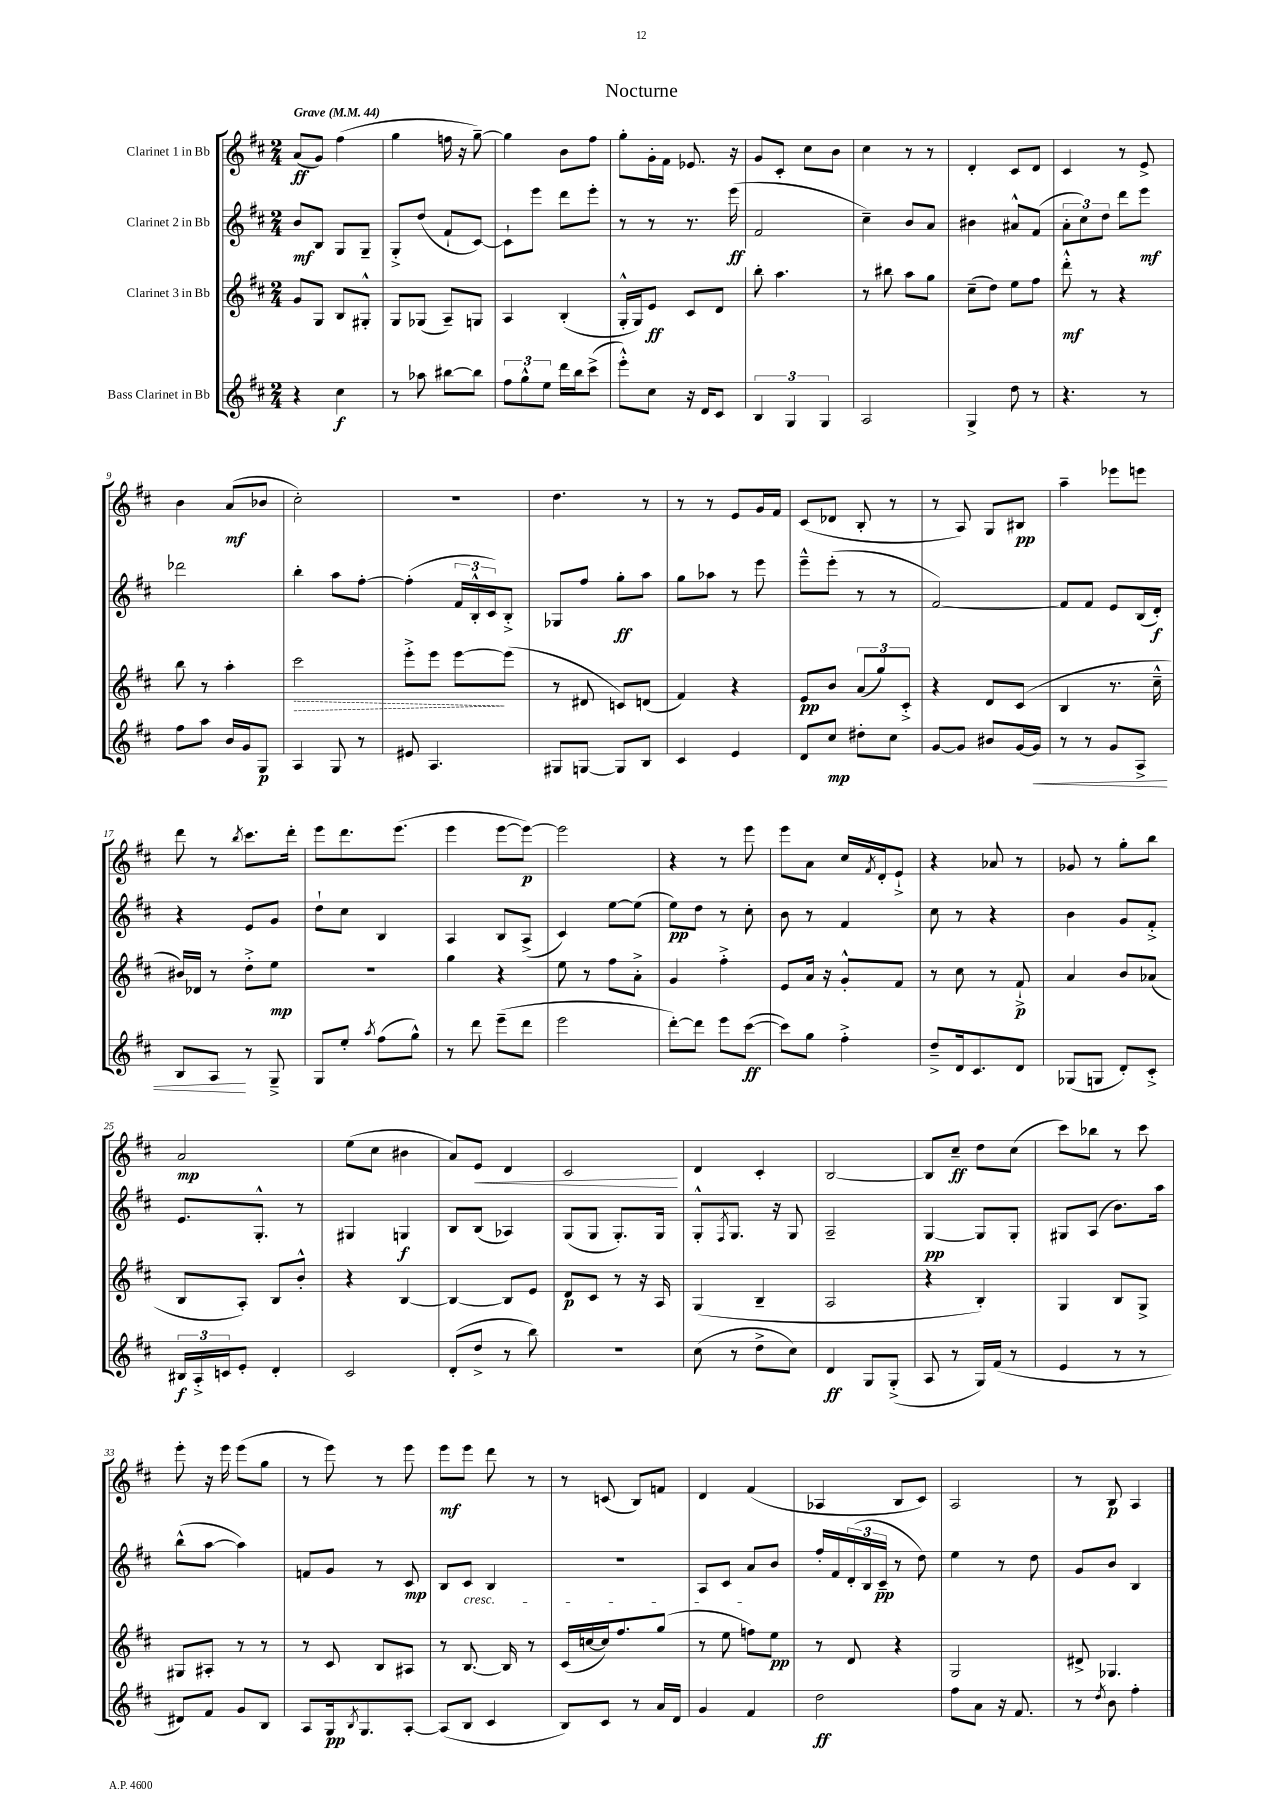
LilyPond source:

\header { title = "Nocturne" }
<<
\new StaffGroup <<
\new Staff = "s0" \with { instrumentName = "Clarinet 1 in Bb" } {
    \clef treble \key d \major \numericTimeSignature \time 2/4 \tempo "Grave" 4 = 44
    a'8\ff( g'8) fis''4( |
    g''4 f''16 r16 g''8~--) |
    g''4 b'8 fis''8 |
    g''8-. g'16-. fis'16 ees'8. r16 |
    g'8 cis'8-. cis''8 b'8 |
    cis''4 r8 r8 |
    d'4-. cis'8 d'8 |
    cis'4 r8 e'8-> |
    b'4 a'8\mf( bes'8 |
    cis''2-.) |
    R2 |
    d''4. r8 |
    r8 r8 e'8 g'16 fis'16 |
    cis'8( des'8 b8-. r8 |
    r8 a8) g8 bis8\pp |
    a''4-- ees'''8 e'''8 |
    d'''8 r8 \acciaccatura { b''8 } cis'''8. d'''16-. |
    e'''8 d'''8. e'''8.( |
    e'''4 e'''8~ e'''8~\p) |
    e'''2 |
    r4 r8 e'''8 |
    e'''8 a'8 cis''16 \acciaccatura { fis'8 } d'16-. e'8-!-> |
    r4 aes'8 r8 |
    ges'8 r8 g''8-. b''8 |
    a'2\mp |
    e''8( cis''8 bis'4 |
    a'8) e'8\< d'4 |
    cis'2\! |
    d'4 cis'4-. |
    b2~ |
    b8 cis''8--\ff d''8 cis''8( |
    cis'''8) bes''8 r8 cis'''8 |
    e'''8-. r16 e'''16 e'''8( g''8 |
    r8 e'''8) r8 e'''8 |
    e'''8\mf e'''8 d'''8 r8 |
    r8 c'8( b8) f'8 |
    d'4 fis'4( |
    aes4 b8 cis'8) |
    a2 |
    r8 b8\p a4 \bar "|." |
}
\new Staff = "s1" \with { instrumentName = "Clarinet 2 in Bb" } {
    \clef treble \key d \major \numericTimeSignature \time 2/4
    b'8\mf b8 g8 g8-- |
    g8-.-> d''8( fis'8-! cis'8~) |
    cis'8-! e'''8 d'''8 e'''8-. |
    r8 r8 r8. e'''16\ff( |
    fis'2 |
    cis''4--) b'8 a'8 |
    bis'4 ais'8-^ fis'8( |
    \tuplet 3/2 { a'8-. cis''8) d''8 } d'''8 e'''8\mf |
    des'''2 |
    b''4-. a''8 fis''8~-. |
    fis''4-.( \tuplet 3/2 { fis'16 b16-.-^ cis'16) } b8-.-> |
    ges8 fis''8 g''8-.\ff a''8 |
    g''8 aes''8 r8 e'''8 |
    e'''8---^ e'''8-.( r8 r8 |
    fis'2~) |
    fis'8 fis'8 e'8 b16( d'16-.\f) |
    r4 e'8 g'8 |
    d''8-! cis''8 b4 |
    a4 b8 a8->( |
    cis'4) e''8~ e''8( |
    e''8\pp) d''8 r8 cis''8-. |
    b'8 r8 fis'4 |
    cis''8 r8 r4 |
    b'4 g'8 fis'8-.-> |
    e'8. g8.-.-^ r8 |
    gis4 g4\f |
    b8 b8( aes4) |
    g8( g8 g8.-.) g16 |
    g8-.-^ \acciaccatura { fis8 } g8. r16 g8 |
    a2-- |
    g4~\pp g8 g8-. |
    gis8 a8( b'8.) a''16 |
    b''8-^( a''8~ a''4) |
    f'8 g'8 r8 cis'8\mp |
    b8 cis'8\cresc b4 |
    r2 |
    a8 cis'8 a'8\! b'8 |
    fis''16-. fis'16 \tuplet 3/2 { d'16-.( b16 cis'16--\pp } r8 d''8) |
    e''4 r8 d''8 |
    g'8 b'8 b4 \bar "|." |
}
\new Staff = "s2" \with { instrumentName = "Clarinet 3 in Bb" } {
    \clef treble \key d \major \numericTimeSignature \time 2/4
    g'8 g8 b8 gis8-.-^ |
    g8 ges8( a8--) g8 |
    a4 b4-.( |
    g16-.-^ g16) e'8\ff cis'8 d'8 |
    b''8-. a''4. |
    r8 bis''8 a''8 g''8 |
    cis''8--( d''8) e''8 fis''8 |
    d'''8-.-^\mf r8 r4 |
    b''8 r8 a''4-. |
    \once \override Hairpin.style = #'dashed-line cis'''2\> |
    e'''8-.-> e'''8 e'''8~\! e'''8( |
    r8 dis'8 c'8) d'8( |
    fis'4) r4 |
    e'8\pp b'8 \tuplet 3/2 { a'8( g''8) cis'8-.-> } |
    r4 d'8 cis'8( |
    b4 r8. cis''16---^ |
    bis'16) des'16 r8 d''8-.-> e''8\mp |
    R2 |
    g''4 r4 |
    e''8 r8 fis''8 a'8-.-> |
    g'4 fis''4-.-> |
    e'8 a'16 r16 g'8-.-^ fis'8 |
    r8 cis''8 r8 fis'8-!->\p |
    a'4 b'8 aes'8( |
    b8 a8-.) b8 b'8-.-^ |
    r4 b4~ |
    b4~ b8 e'8 |
    d'8\p cis'8 r8 r16 a16 |
    g4( b4-- |
    a2 |
    r4 b4-.) |
    g4 b8 g8-> |
    gis8 ais8-. r8 r8 |
    r8 cis'8 b8 ais8 |
    r8 b8.~ b16 r8 |
    cis'16( c''16~ c''16) fis''8. g''8( |
    r8 e''8 f''8) e''8\pp |
    r8 d'8 r4 |
    g2 |
    dis'8-> ges4. \bar "|." |
}
\new Staff = "s3" \with { instrumentName = "Bass Clarinet in Bb" } {
    \clef treble \key d \major \numericTimeSignature \time 2/4
    r4 cis''4\f |
    r8 aes''8 bis''8~ bis''8 |
    \tuplet 3/2 { fis''8 g''8-^ e''8 } d'''16 b''16 cis'''8->( |
    e'''8-.-^) cis''8 r16 d'16 cis'8 |
    \tuplet 3/2 { b4 g4 g4 } |
    a2 |
    g4-> d''8 r8 |
    r4. r8 |
    fis''8 a''8 b'16 g'16 g8\p |
    a4 g8 r8 |
    eis'8 a4. |
    gis8 g8~ g8 b8 |
    cis'4 e'4 |
    d'8 cis''8\mp dis''8-. cis''8 |
    g'8~ g'8 bis'8 g'16~ g'16\< |
    r8 r8 g'8 a8-> |
    b8 a8\! r8 g8---> |
    g8 e''8-. \acciaccatura { a''8 } fis''8( g''8-^) |
    r8 d'''8 e'''8--( d'''8 |
    e'''2 |
    d'''8~-.) d'''8 e'''8 cis'''8~\ff( |
    cis'''8) g''8 fis''4-.-> |
    d''8---> d'16 cis'8. d'8 |
    ges8( g8 d'8-.) cis'8-.-> |
    \tuplet 3/2 { bis16\f a16-.-> c'16 } e'8-. d'4-. |
    cis'2 |
    d'8-.( d''8-> r8 b''8) |
    r2 |
    cis''8( r8 d''8-> cis''8) |
    d'4\ff g8 g8-.->( |
    a8 r8 g16) fis'16( r8 |
    e'4 r8 r8 |
    dis'8) fis'8 g'8 b8 |
    a8 g16\pp \acciaccatura { b8 } g8. a8~-. |
    a8( b8 cis'4 |
    b8) cis'8 r8 a'16 d'16 |
    g'4 fis'4 |
    d''2\ff |
    fis''8 a'8 r16 fis'8. |
    r8 \acciaccatura { d''8 } b'8 fis''4-. \bar "|." |
}
>>
>>
